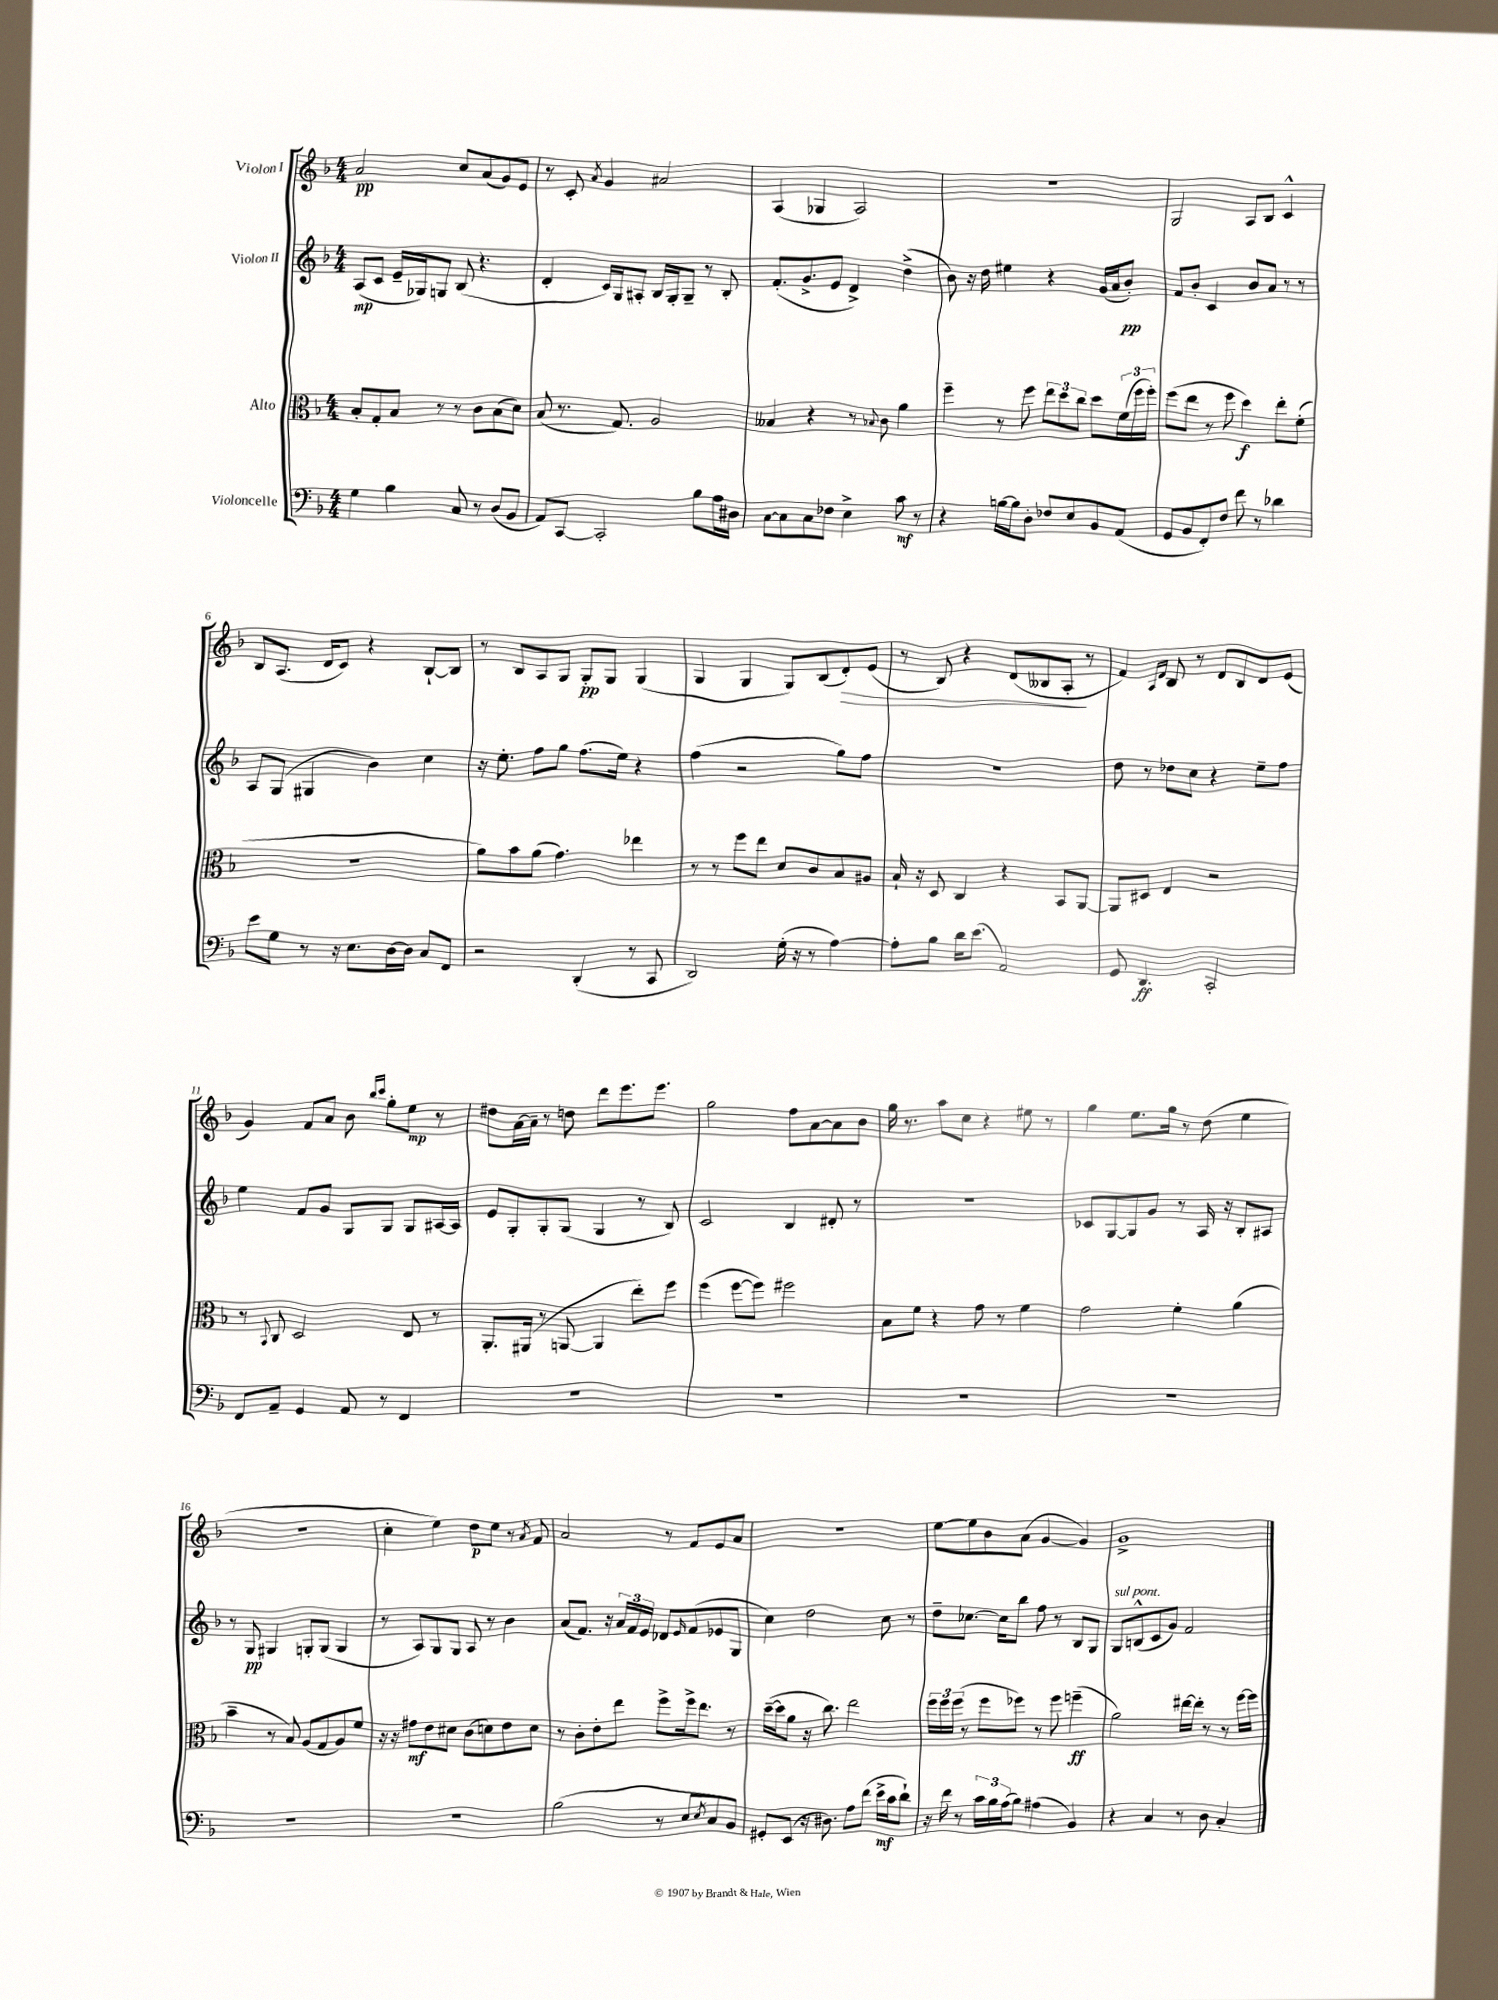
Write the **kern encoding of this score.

**kern	**kern	**kern	**kern
*staff4	*staff3	*staff2	*staff1
*clefF4	*clefC3	*clefG2	*clefG2
*k[b-]	*k[b-]	*k[b-]	*k[b-]
*M4/4	*M4/4	*M4/4	*M4/4
4G	8B-'	(8A	2a
.	8G'	8c	.
4B-	8B-	16e~	.
.	.	16G-)	.
.	8r	8G	.
8C	8r	(8B-	8cc
8r	8c	4.r	(8a
(8D	(8B-	.	8g)
8BB-	8d)	.	8e
=	=	=	=
8AA)	(8B-	4d'	8r
[8CC	8.r	.	8c'
.	.	.	8qa
2CC']	.	16c)	4g
.	8.G)	16G	.
.	.	8A#'	.
.	2A	16B-	2a#
.	.	16G'	.
.	.	8G~	.
8B-	.	8r	.
16A	.	8B-'	.
16D#	.	.	.
=	=	=	=
[8C	4B--	(8.f'	(4A
8C]	.	.	.
.	.	8.g^	.
8C	4r	.	4G-
8F-	.	8e	.
4E^	8r	4d^)	2A)
.	8qqB-	.	.
.	8c	.	.
8c	4a	(4dd^	.
8r	.	.	.
=	=	=	=
4r	4ff~	8b-)	1r
.	.	16r	.
.	.	16dd	.
[16B	8r	4ee#	.
16B]	.	.	.
8D'	8ff	.	.
8F-	12ee	4r	.
.	12dd	.	.
8E	.	.	.
.	12cc	.	.
8BB-	8dd	(16g	.
.	.	16a	.
(8AA	(24f	8b-')	.
.	24ff	.	.
.	24ff')	.	.
=	=	=	=
8GG	(8ff	8f	2G
8BB-	8ee	8b-'	.
8FF')	8r	4c	.
8F	8ff	.	.
8f	4dd)	8b-	8A
8r	.	8a	8B-
4d-	8ee'	8r	4c^^
.	(8f'	8r	.
=	=	=	=
8e	1r	8A	8B-
8G	.	(8G	(8.A
8r	.	4G#	.
.	.	.	16d
16r	.	.	8c)
8.E	.	.	.
.	.	4b-)	4r
[16D	.	.	.
16D]	.	.	.
8C	.	4cc	[8B-`
8FF	.	.	8B-]
=	=	=	=
2r	8a)	16r	8r
.	.	8.ee'	.
.	8b-	.	8B-
.	(8a	8ff	8A
.	4.g)	8gg	8G
(4DD'	.	(8.ff	8G'
.	.	.	8G
.	.	16ee)	.
8r	4ee-	4r	(4G
8CC	.	.	.
=	=	=	=
2DD)	8r	(4ff	4G
.	8r	.	.
.	8ff	2r	4G
.	8ee	.	.
(16G'	8d	.	8G)
16r	.	.	.
8r	8c	.	(8B-
[4A)	8B-	8gg)	8d')
.	8A#	8ff	(8e
=	=	=	=
8A']	16B-`	1r	8r
.	16r	.	.
8B-	8D	.	8B-)
16d	4C	.	4r
(8.e	.	.	.
2AA)	4r	.	(8d
.	.	.	8B--
.	8BB-	.	8A'
.	[8AA	.	8r
=	=	=	=
8GG	8AA]	8dd	4f)
4.DD	8D#	8r	.
.	.	.	16qqA
.	.	.	16qqd
.	4E	8dd-	8B-
.	.	8cc	8r
2CC'	2r	4r	8d
.	.	.	8B-
.	.	8ee~	8d
.	.	8ff	(8e
=	=	=	=
8FF	8r	4ee	4g)
.	8qqBB-	.	.
8AA~	8C	.	.
4GG	2D	8f	8f
.	.	8g	8a
8AA	.	8G	8b-
.	.	.	16qqbb-
.	.	.	16qqccc
8r	.	8G	8gg'
4FF	8E	8G	8ee
.	8r	[16A#	8r
.	.	16A#]	.
=	=	=	=
1r	8.AA'	8e	8dd#
.	.	8G'	[16a
.	(16AA#	.	16a~]
.	8r	8G'	8r
.	[8AA	(8G	8dd
.	4AA]	4G	8ddd
.	.	.	8.eee
.	8ee')	8r	.
.	.	.	8.eee
.	8ff	8B-)	.
=	=	=	=
1r	(4ff	2c	2gg
.	[8ff	.	.
.	8ff])	.	.
.	2ff#	4B-	8ff
.	.	.	[8a
.	.	8d#'	8a]
.	.	8r	8b-
=	=	=	=
1r	8B-	1r	16gg
.	.	.	8.r
.	8f	.	.
.	4r	.	8aa
.	.	.	8cc
.	8g	.	4r
.	8r	.	.
.	4f	.	8ee#
.	.	.	8r
=	=	=	=
1r	2g	8c-	4gg
.	.	[8G	.
.	.	8G]	8.ee
.	.	8g	.
.	.	.	16gg
.	4f'	8r	8r
.	.	16A	(8dd
.	.	16r	.
.	(4a	8B-'	4ee
.	.	8A#	.
=	=	=	=
1r	4b-~	8r	1r
.	.	8G	.
.	8r	4G#	.
.	8B-)	.	.
.	(8A	8G'	.
.	8G	(8G	.
.	8A)	4G	.
.	8f	.	.
=	=	=	=
1r	16r	8r	4cc'
.	16r	.	.
.	8g#	8A)	.
.	8e	8G	4ee)
.	8d#	8G	.
.	(8c	8A	8dd
.	8d)	8r	8ee
.	8e	4b-	8r
.	.	.	8qa
.	8d	.	8f
=	=	=	=
(2B-	8r	(8a	2a
.	8c'	8.f)	.
.	8e'	.	.
.	.	16r	.
.	8ee	24a	.
.	.	24f	.
.	.	24e	.
8r	8ff^	8d-	8r
.	.	16qqe	.
8E	16ff^	(8f	8f
.	8.ee	.	.
8qE	.	.	.
8C)	.	8e-	8e
8BB-	8r	8G	8a
=	=	=	=
8GG#'	([16dd~	4cc)	1r
.	16dd]	.	.
(8EE	8a	.	.
16r	16r	2dd	.
8.D#)	8.cc)	.	.
8A	2ee	.	.
(8f	.	.	.
16e^	.	8cc	.
16c	.	.	.
8d`)	.	8r	.
=	=	=	=
16r	24ff	8dd~	[8ee
.	24ff	.	.
16f	.	.	.
.	(24ff	.	.
8r	8r	[8.cc-	8ee]
24c	8ff	.	8b-
24B-	.	.	.
.	.	16cc-]	.
(24A	.	.	.
8B-)	8ff-)	8bb-	(8a
(4A#	8r	8ff	[4g
.	8ff-	8r	.
4BB-)	(4ff~	8B-	4g])
.	.	8G	.
=	=	=	=
4r	2a)	8G	1g^
.	.	(8B^^	.
4C	.	8c	.
.	.	8g)	.
8r	[16ee#	2f	.
.	16ee#']	.	.
8D	8r	.	.
4C'	8r	.	.
.	[16ff	.	.
.	16ff]	.	.
==	==	==	==
*-	*-	*-	*-
